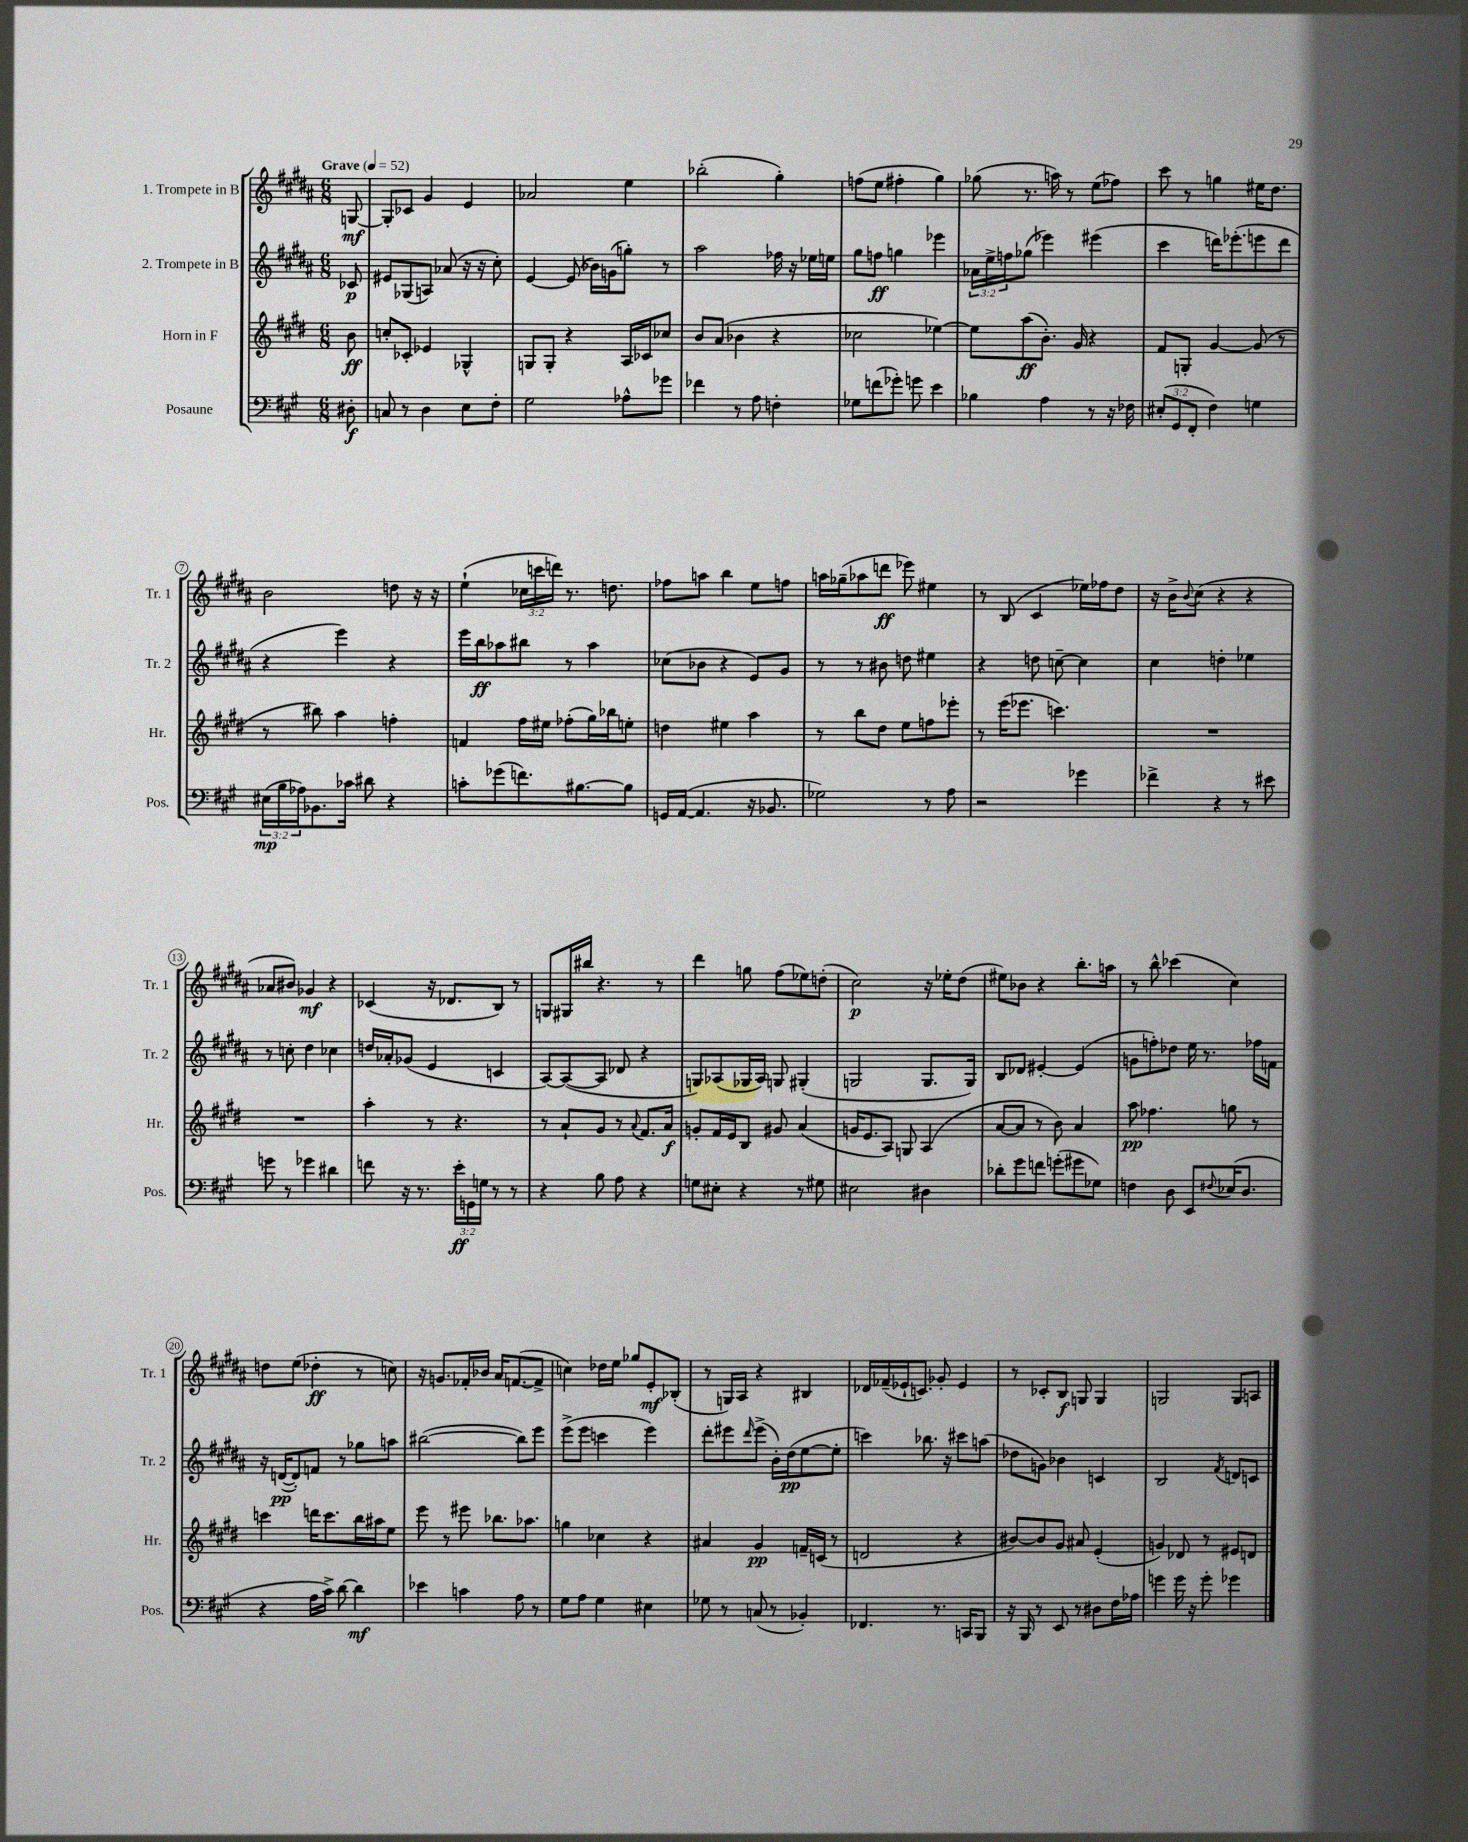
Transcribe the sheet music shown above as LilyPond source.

<<
\new StaffGroup <<
\new Staff = "s0" \with { instrumentName = "1. Trompete in B" shortInstrumentName = "Tr. 1" } {
    \clef treble \key b \major \numericTimeSignature \time 6/8 \override Staff.TupletNumber.text = #tuplet-number::calc-fraction-text \partial 8 \tempo "Grave" 4 = 52
    g8~\mf |
    g8-. ces'8 gis'4 e'4 |
    aes'2 e''4 |
    bes''2-.( gis''4-.) |
    f''8( e''8 fis''4-. gis''4) |
    ges''8( r8. a''16) r8 e''8( fes''8) |
    cis'''8 r8 g''4 eis''16 dis''8. |
    b'2 d''8 r16 r16 |
    e''4-!( \tuplet 3/2 { ces''16 c'''16 d'''16) } r8. d''8. |
    fes''8 a''8 b''4 e''8 f''8 |
    a''16 ges''16--( aes''8 d'''8\ff ees'''8) eis''4 |
    r8 b8( cis'4 ees''16) fes''16 dis''8 |
    r16 b'16-> \appoggiatura { b'8 } cis''8( r4 r4 |
    aes'8 bis'8) ges'4\mf r4 |
    ces'4( r16 des'8. b8) r8 |
    g8 gis16 bis''16 r4. r8 |
    dis'''4 g''8 fis''8( ees''8) d''8-.( |
    cis''2\p) r16 ees''16-. dis''8( |
    eis''8) bes'8 r4 b''8.-. a''16 |
    r8 b''8-^ ces'''4( cis''4) |
    d''8 e''8( des''4-.\ff r8 c''8) |
    r16 g'8. fes'16-. bes'16 ais'16 f'8.~( f'8-> |
    c''4) des''16 e''16 ges''8 e'8-.\mf bes8-.( |
    r8 g16) ais16 r4 bis4 |
    des'16 fes'16--( ees'16-! c'8.) ges'8-. ees'4 |
    r8 ces'8-. b8\f g8 g4 |
    g2 g8 a8 \bar "|." |
}
\new Staff = "s1" \with { instrumentName = "2. Trompete in B" shortInstrumentName = "Tr. 2" } {
    \clef treble \key b \major \numericTimeSignature \time 6/8 \override Staff.TupletNumber.text = #tuplet-number::calc-fraction-text \partial 8
    ces'8\p |
    eis'8 ges8( a8) aes'8( r16 r16 cis''8-.) |
    e'4~ e'8( bes'16) g'16( g''8-.) r8 |
    ais''2 fes''16 r16 ees''16 e''16 |
    gis''8 f''8\ff g''4 ees'''4 |
    \tuplet 3/2 { aes'16 e''16-> f''16 } ges''8( ees'''4) eis'''4( |
    cis'''4 d'''16) ees'''8.-.( e'''8 d'''8 |
    r4 e'''4) r4 |
    e'''16 b''16\ff aes''8 bis''8 r8 aes''4 |
    ces''8( bes'8 r4 e'8) gis'8 |
    r8 r8 bis'8 d''8 eis''4 |
    r4 d''8 c''8~-- c''4 |
    cis''4 d''4-. ees''4 |
    r8 c''8-. dis''4 ces''4 |
    d''16 aes'16-. ges'8( e'4 c'4 |
    ais8~) ais8~( ais8 des'8 r4 |
    g8) aes8( ges16 aes16) g8 gis4-.( |
    g2 g8. g16) |
    b8 des'8 eis'4~-. eis'4( |
    g'8 f''8-.) des''8 e''16 r8. fes''16 f'16 |
    r16 d'16~\pp( d'8-.) f'8 r8 ges''8 a''8 |
    bis''2~( bis''8) e'''8 |
    e'''8->( e'''8 c'''4 e'''4) |
    dis'''8-. eis'''8 \grace { dis'''16 } eis'''8->( b'16-.) dis''16\pp( e''8~ e''8-. |
    c'''4) bes''8. r16 cis'''8 a''8( |
    des''8 g'8) bes'4 c'4 |
    b2 \acciaccatura { fis'8 } d'8 c'8 \bar "|." |
}
\new Staff = "s2" \with { instrumentName = "Horn in F" shortInstrumentName = "Hr." } {
    \clef treble \key e \major \numericTimeSignature \time 6/8 \partial 8
    b'8\ff |
    c''8-. ces'8-. ees'4 ges4-^ |
    g8 g8-. r4 a16 ces'16 ces''8 |
    b'8 a'8( bes'4 r4 |
    ces''2 ees''4~) |
    ees''8 a''8\ff( b'8.-.) gis'16 r4 |
    fis'8 g8-. gis'4~ gis'8( r8 |
    r8 bis''8) a''4 f''4-. |
    f'4 fis''16 eis''16 fes''8-.( gis''16) bes''16 e''8-. |
    d''4 eis''4 a''4 |
    r8 b''8 dis''8 e''8 f''8 ees'''8-. |
    r8 e'''16( ees'''8. c'''4.) |
    R2. |
    R2. |
    a''4-. r8 r4. |
    r8 a'8-! gis'8 r8 \appoggiatura { a'8 } fis'8. a'16\f |
    g'8-. fis'16 e'16 b8 gis'8 a'4( |
    g'16 e'8. a8) g8 a4( |
    a'8~ a'8 r8 b'8) a'4 |
    a''8\pp fes''4. g''8 r8 |
    c'''4 d'''16 c'''8. b''16 ais''16 e''8 |
    e'''8 r8 eis'''8 bes''8. aes''8. |
    g''4 ces''4 r4 |
    ais'4 gis'4\pp f'16-- c'16( r8 |
    d'2 r4 |
    bis'8~) bis'8 gis'8 ais'8 e'4-.( |
    g'4) des'8 r8 eis'8 d'8 \bar "|." |
}
\new Staff = "s3" \with { instrumentName = "Posaune" shortInstrumentName = "Pos." } {
    \clef bass \key a \major \numericTimeSignature \time 6/8 \override Staff.TupletNumber.text = #tuplet-number::calc-fraction-text \partial 8
    dis8-.\f |
    c8 r8 d4 e8 fis8-. |
    gis2 aes8-^ ges'8 |
    fes'4 r8 a8 f4-. |
    ges8 f'8( ges'8-.) g'8 e'4 |
    bes4 a4 r8 r16 fes16 |
    \tuplet 3/2 { eis8-.( gis,8 fis,8-. } fis4) g4 |
    \tuplet 3/2 { eis16\mp( b16 aes16) } bes,8. ces'16 dis'8 r4 |
    c'8-. ges'8( f'8.) bis8.~ bis8 |
    g,16 a,16~( a,4. r16 bes,8. |
    ges2) r8 a8 |
    r2 ges'4 |
    fes'4-> r4 r8 eis'8 |
    g'8 r8 ges'4 dis'4 |
    f'8 r16 r8. \tuplet 3/2 { e'16-.\ff g,16 g16 } r8 r8 |
    r4 b8 a8 r4 |
    g8 eis8-. r4 r8 gis8 |
    eis2 dis4 |
    des'8-. gis'8 f'8 g'8-.( gis'8 ges8) |
    f4 d8 e,8 \appoggiatura { fis8 } ees16( d8. |
    r4 a16 cis'16->) d'8~ d'4\mf |
    ees'4 c'4 a8 r8 |
    gis8 a8 gis4 eis4 |
    ges8 r8 c8( r8 bes,4-.) |
    fes,4. r8. c,16 b,,8 |
    r16 b,,16 r8 e,8 r8 dis8 fis16 aes16 |
    g'4 g'16 r16 g'8-. ges'4 \bar "|." |
}
>>
>>
\layout { \context { \Score \override BarNumber.stencil = #(make-stencil-circler 0.1 0.3 ly:text-interface::print) } }
